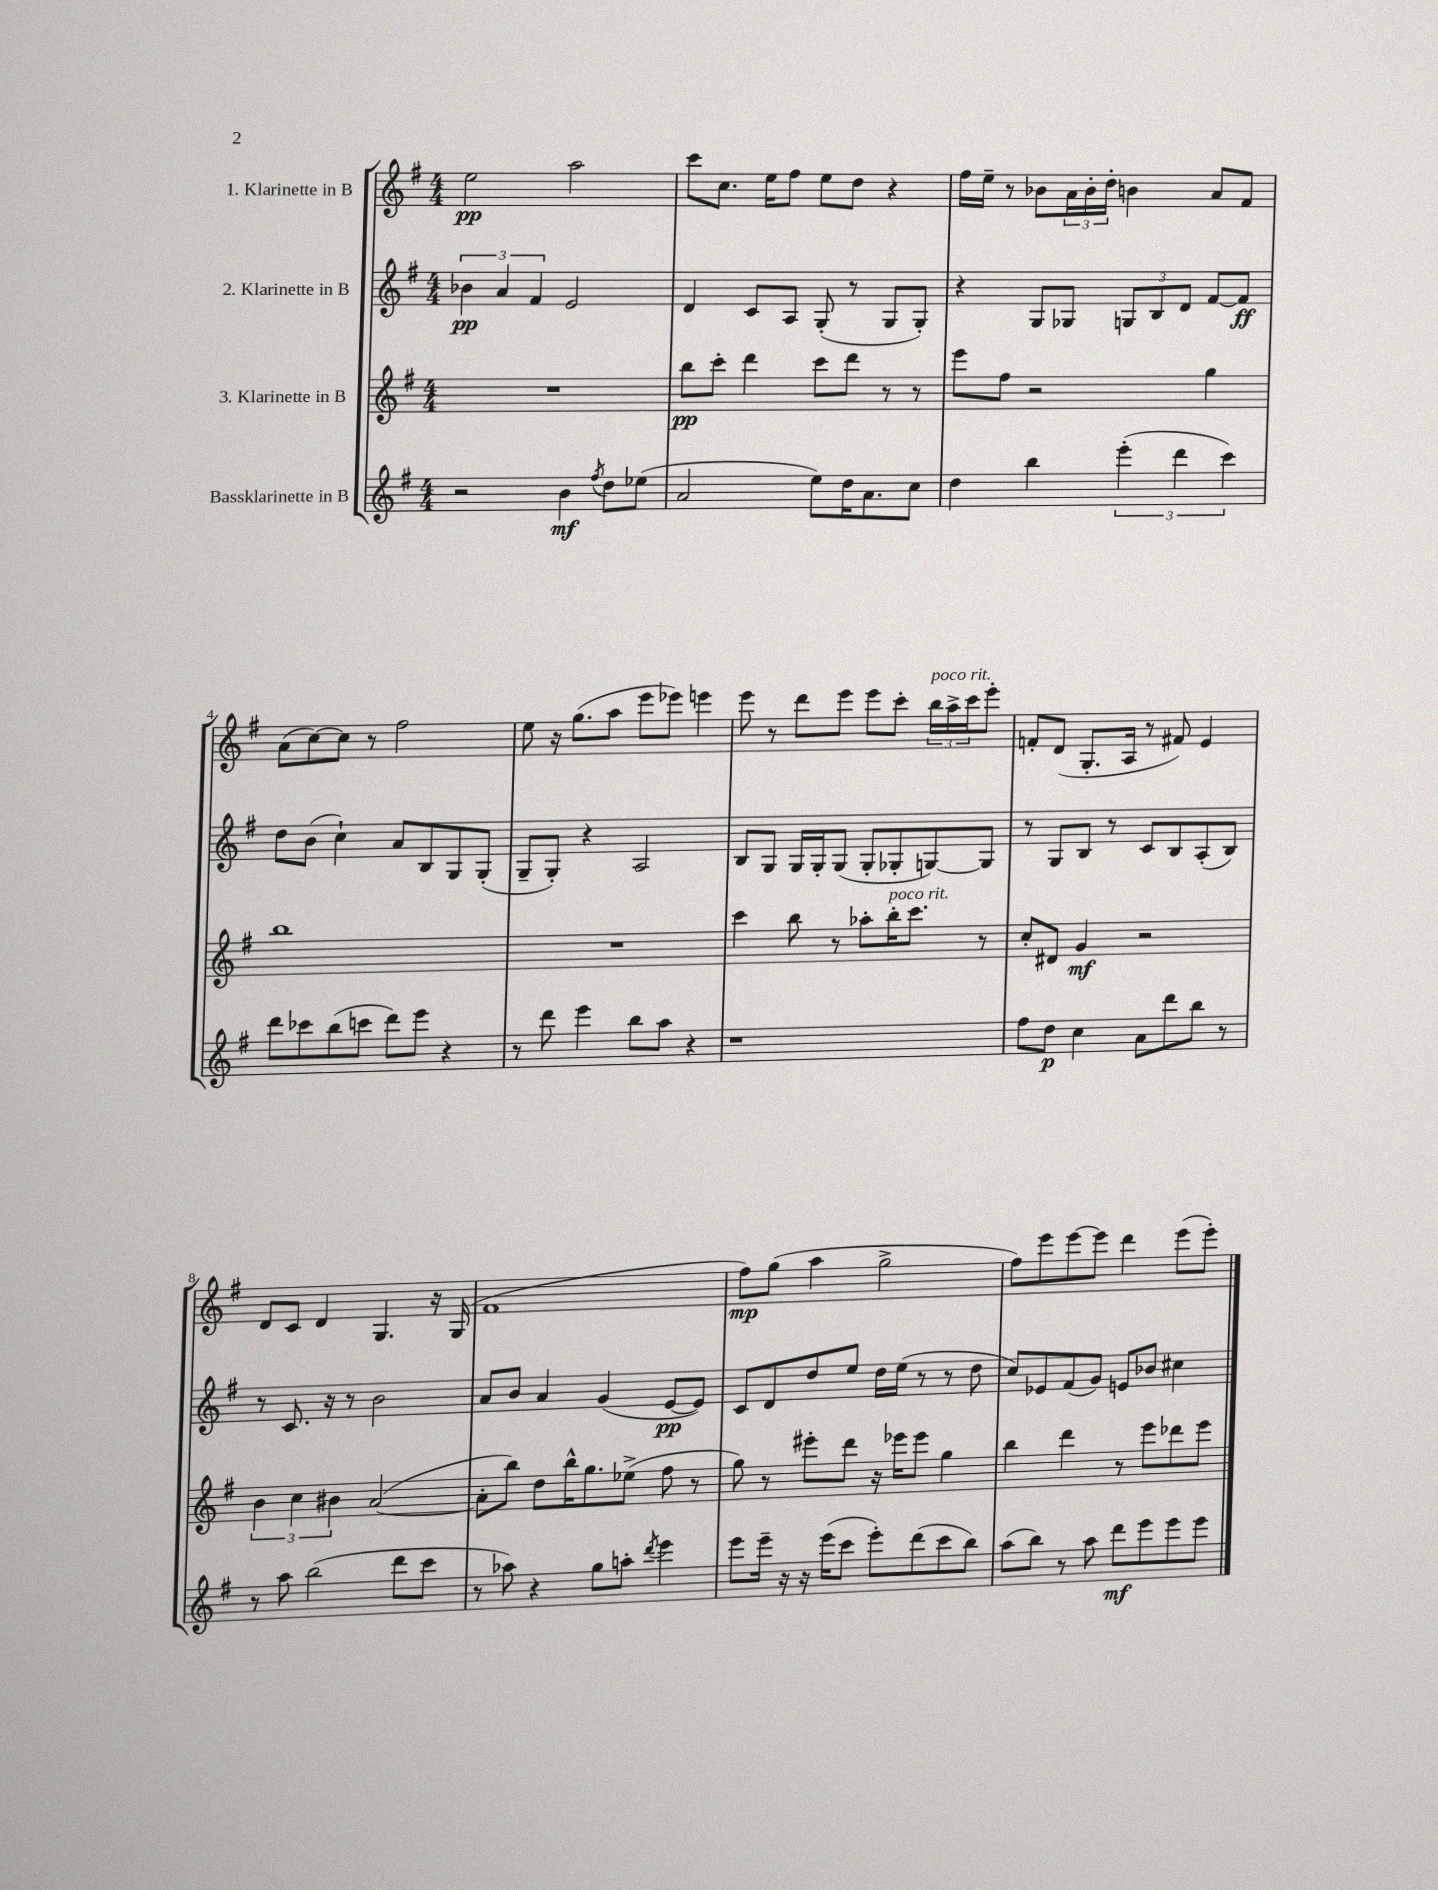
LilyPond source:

<<
\new StaffGroup <<
\new Staff = "s0" \with { instrumentName = "1. Klarinette in B" } {
    \clef treble \key g \major \numericTimeSignature \time 4/4
    e''2\pp a''2 |
    c'''8 c''8. e''16 fis''8 e''8 d''8 r4 |
    fis''16 e''16-- r8 bes'8 \tuplet 3/2 { a'16 bes'16-. d''16-. } b'4 a'8 fis'8 |
    a'8( c''8~) c''8 r8 fis''2 |
    e''8 r16 g''8.( a''8 e'''8 ees'''8) e'''4 |
    e'''8 r8 d'''8 e'''8 e'''8 c'''8-. \tuplet 3/2 { b''16^\markup { \italic "poco rit." } a''16-> c'''16 } e'''8-. |
    f'8-. d'8( g8.-. a16 r8 fis'8) e'4 |
    d'8 c'8 d'4 g4. r16 g16( |
    fis'1 |
    fis''8\mp) g''8( a''4 g''2-> |
    fis''8) e'''8 e'''8~ e'''8 d'''4 e'''8( e'''8-.) \bar "|." |
}
\new Staff = "s1" \with { instrumentName = "2. Klarinette in B" } {
    \clef treble \key g \major \numericTimeSignature \time 4/4
    \tuplet 3/2 { bes'4\pp a'4 fis'4 } e'2 |
    d'4 c'8 a8 g8-.( r8 g8 g8-.) |
    r4 g8 ges8 \tuplet 3/2 { g8 b8 d'8 } fis'8~ fis'8\ff |
    d''8 b'8( c''4-!) a'8 b8 g8 g8-.( |
    g8-- g8-.) r4 a2 |
    b8 g8 g16 g16-. g8( g8-. ges8-. g8~) g8 |
    r8 g8 b8 r8 c'8 b8 a8-.( b8) |
    r8 c'8. r16 r8 b'2 |
    a'8 b'8 a'4 g'4( e'8~\pp e'8) |
    c'8 d'8 d''8 e''8 d''16 e''16( r8 r8 d''8 |
    c''8) ees'8 fis'8( g'8) e'8 bes'8 cis''4 \bar "|." |
}
\new Staff = "s2" \with { instrumentName = "3. Klarinette in B" } {
    \clef treble \key g \major \numericTimeSignature \time 4/4
    R1 |
    b''8\pp c'''8-. d'''4 c'''8 d'''8 r8 r8 |
    e'''8 fis''8 r2 g''4 |
    b''1 |
    R1 |
    c'''4 b''8 r8 aes''8-. b''16-.^\markup { \italic "poco rit." } c'''8. r8 |
    c''8-. dis'8 g'4\mf r2 |
    \tuplet 3/2 { b'4 c''4 bis'4 } a'2~( |
    a'8-. b''8) d''8 b''16-^ g''8. ees''8->( fis''8 r8 |
    g''8) r8 eis'''8-. d'''8 r16 ees'''16 ees'''8 g''4 |
    b''4 d'''4 r8 e'''8 des'''8 e'''8 \bar "|." |
}
\new Staff = "s3" \with { instrumentName = "Bassklarinette in B" } {
    \clef treble \key g \major \numericTimeSignature \time 4/4
    r2 b'4\mf \acciaccatura { fis''8 } d''8 ees''8( |
    a'2 e''8) d''16 a'8. c''8 |
    d''4 b''4 \tuplet 3/2 { e'''4-.( d'''4 c'''4) } |
    d'''8 ces'''8 b''8( c'''8 d'''8) e'''8 r4 |
    r8 d'''8 e'''4 b''8 a''8 r4 |
    r1 |
    fis''8 d''8\p c''4 a'8 d'''8 b''8 r8 |
    r8 a''8 b''2( d'''8 c'''8 |
    r8 aes''8) r4 g''8 a''8-. \acciaccatura { d'''8 } e'''4 |
    e'''8 e'''16-- r16 r16 e'''16( c'''8 e'''8-.) d'''8( c'''8 b''8) |
    a''8( b''8) r8 a''8 d'''8\mf e'''8 e'''8 e'''8 \bar "|." |
}
>>
>>
